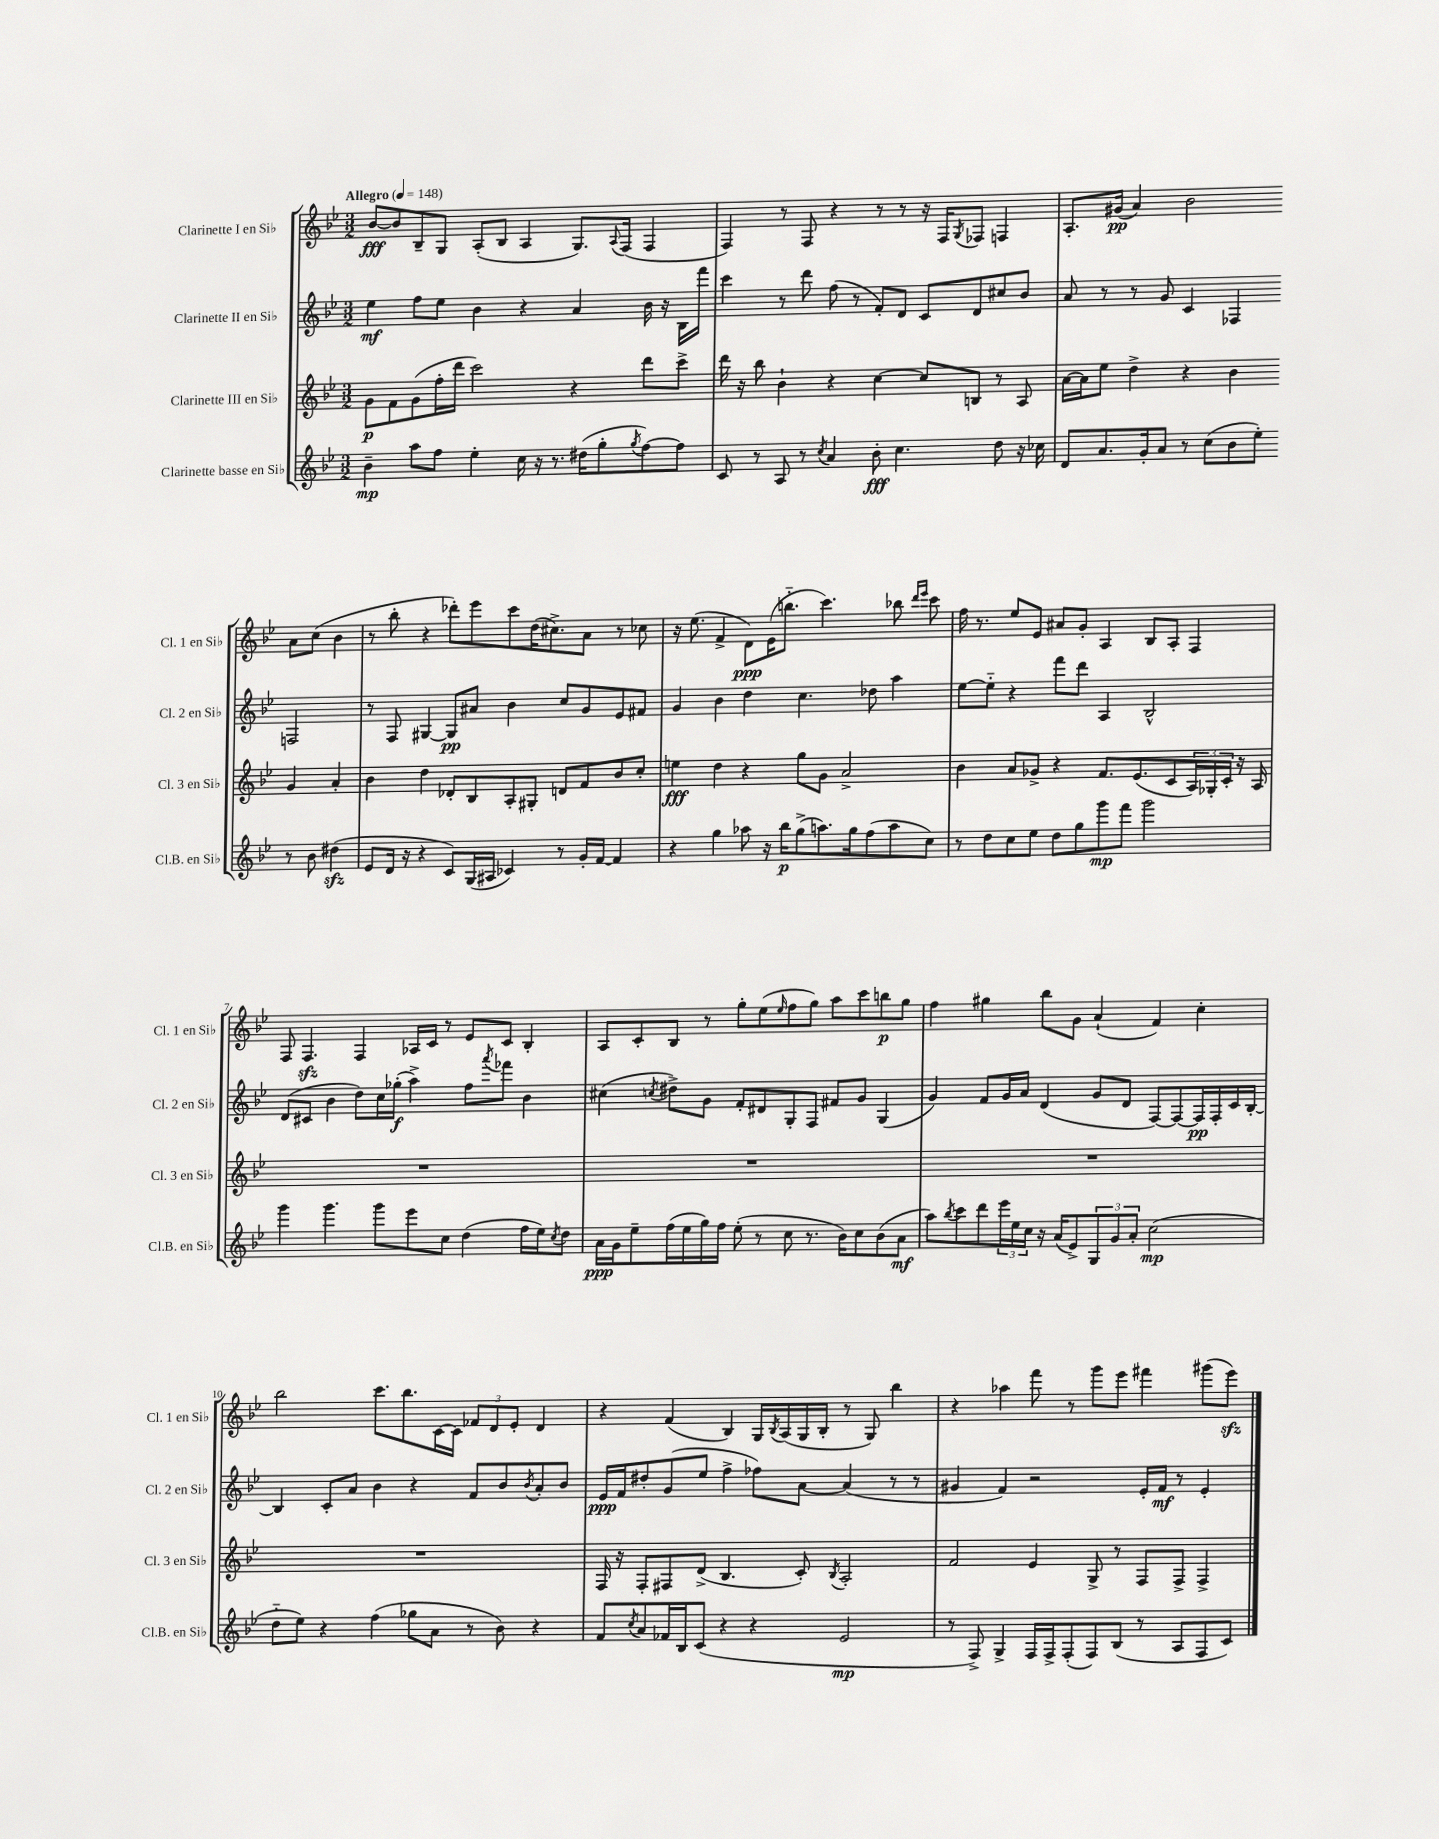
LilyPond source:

<<
\new StaffGroup <<
\new Staff = "s0" \with { instrumentName = "Clarinette I en Sib" shortInstrumentName = "Cl. 1 en Sib" } {
    \clef treble \key bes \major \numericTimeSignature \time 3/2 \tempo "Allegro" 4 = 148
    bes'8~\fff bes'8 bes8-- g8 a8-.( bes8 a4 g8.) \appoggiatura { a8 } f16( f4 |
    f4) r8 f8 r4 r8 r8 r16 f16 \acciaccatura { g8 } fes8 f4 |
    a8.-. gis'16\pp( a'4) bes'2 a'8 c''8( bes'4 |
    r8 bes''8-. r4 des'''8-.) ees'''8 c'''8 d''16( cis''8.->) a'8 r8 ces''8 |
    r16 ees''8.( f'4-> d'8\ppp) ees'16( b''8.-_ c'''4.) bes''8 \grace { d'''16 ees'''16 } c'''8 |
    f''16 r8. ees''8 ees'8 ais'8 g'8-. a4 bes8 a8-. f4 |
    f8 f4.\sfz f4 aes16 c'16 r8 ees'8 c'8 bes4-. |
    a8 c'8-. bes8 r8 g''8-. ees''8( \grace { ees''16 } f''8 g''8) a''8 c'''8 b''8\p g''8 |
    f''4 gis''4 bes''8 g'8 a'4-!( f'4) c''4-. |
    bes''2 c'''8. bes''8. c'16~ c'16 \tuplet 3/2 { fes'8 d'8 ees'8-. } d'4 |
    r4 f'4( bes4) g16 \acciaccatura { bes8 } a16( g16 bes16-. r8 g8) bes''4 |
    r4 aes''4 f'''8 r8 g'''8 ees'''8 fis'''4 gis'''8( ees'''8\sfz) \bar "|." |
}
\new Staff = "s1" \with { instrumentName = "Clarinette II en Sib" shortInstrumentName = "Cl. 2 en Sib" } {
    \clef treble \key bes \major \numericTimeSignature \time 3/2
    ees''4\mf f''8 ees''8 bes'4 r4 a'4 bes'16 r16 bes16 f'''16 |
    c'''4 r8 d'''8 f''8( r8 f'8-.) d'8 c'8 d'8 cis''8 bes'8 |
    a'8 r8 r8 g'8 c'4 fes4 f2 |
    r8 f8 gis4~ gis8\pp ais'8 bes'4 c''8 g'8 ees'8 fis'8 |
    g'4 bes'4 d''4 c''4. des''8 a''4 |
    ees''8~ ees''8-_ r4 f'''8 d'''8 a4 bes2-^ |
    d'8( cis'8 bes'4 d''8) c''16 ges''16-.\f( a''4->) f''8 \acciaccatura { a'''8 } fes'''8 bes'4 |
    cis''4( \acciaccatura { c''8 } dis''8->) g'8 f'8-. dis'8 g8-. f8 fis'8 g'8 g4( |
    g'4) f'8 g'16 a'16 d'4( g'8 d'8 f8~) f8~ f16\pp f16-. c'16 bes16~-. |
    bes4 c'8-. a'8 bes'4 r4 f'8 bes'8 \acciaccatura { bes'8 } a'8-. bes'8 |
    ees'16\ppp f'16 dis''8-. g'8( ees''8 f''4-> fes''8) a'8~ a'4( r8 r8 |
    gis'4 f'4) r2 ees'16-. f'16\mf r8 ees'4-. \bar "|." |
}
\new Staff = "s2" \with { instrumentName = "Clarinette III en Sib" shortInstrumentName = "Cl. 3 en Sib" } {
    \clef treble \key bes \major \numericTimeSignature \time 3/2
    g'8\p f'8 g'8( f''16-. d'''16 c'''2) r4 d'''8 c'''8-> |
    d'''16 r16 bes''8 bes'4-! r4 c''4~ c''8 b8 r8 a8 |
    a'16~ a'16 ees''8 d''4-> r4 bes'4 g'4 a'4-. |
    bes'4 d''4 des'8-. bes8 a8-. gis8-. d'8 f'8 bes'8 c''8-. |
    e''4\fff d''4 r4 g''8 g'8 a'2-> |
    bes'4 a'8 ges'8-> r4 f'8. ees'8.( c'8 \tuplet 3/2 { a16) ges16-. c'16-. } r16 a16 |
    R1. |
    R1. |
    R1. |
    R1. |
    f16 r16 f8-. fis8 d'8->( bes4. c'8-.) \acciaccatura { bes8 } a2-. |
    f'2 ees'4 g8-> r8 f8 f8-> f4-> \bar "|." |
}
\new Staff = "s3" \with { instrumentName = "Clarinette basse en Sib" shortInstrumentName = "Cl.B. en Sib" } {
    \clef treble \key bes \major \numericTimeSignature \time 3/2
    bes'4--\mp a''8 f''8 ees''4-. c''16 r16 r8. dis''16( g''8-. \acciaccatura { g''8 } f''8~) f''8 |
    c'8 r8 a8 r8 \acciaccatura { c''8 } a'4 bes'8-.\fff c''4. d''8 r16 ces''16 |
    d'8 a'8. g'16-. a'8 r8 c''8( bes'8 ees''8-.) r8 bes'8 dis''4\sfz( |
    ees'8 d'16 r16 r4 c'8) g16( ais16 ces'4) r8 g'16-. f'16~ f'4 |
    r4 g''4 aes''8 r16 bes''16\p g''8->( a''8.) g''16 f''8( a''8 c''8) |
    r8 d''8 c''8 ees''8 d''8 g''8 g'''8\mp f'''8 g'''2 |
    g'''4 g'''4. g'''8 ees'''8 c''8 d''4( f''16 ees''16) \acciaccatura { c''8 } d''8 |
    a'16\ppp g'16 ees''8-- f''16( ees''16 g''16) f''16 ees''8-.( r8 c''8 r8. bes'16) c''8 bes'8( a'8\mf |
    a''8) \acciaccatura { bes''8 } c'''8 d'''8 \tuplet 3/2 { ees'''16 ees''16 c''16 } r16 a'16( ees'8->) \tuplet 3/2 { g8 g'8 a'8-. } c''2\mp( |
    d''8-_ ees''8) r4 f''4( ges''8 a'8 r8 bes'8) r4 |
    f'8 \acciaccatura { c''8 } a'8 fes'16 bes16 c'8( r4 r4 ees'2\mp |
    r8 f8->) g4-> f16 f16-> f8-.( f8) bes8( r8 a8 f8 c'8) \bar "|." |
}
>>
>>
